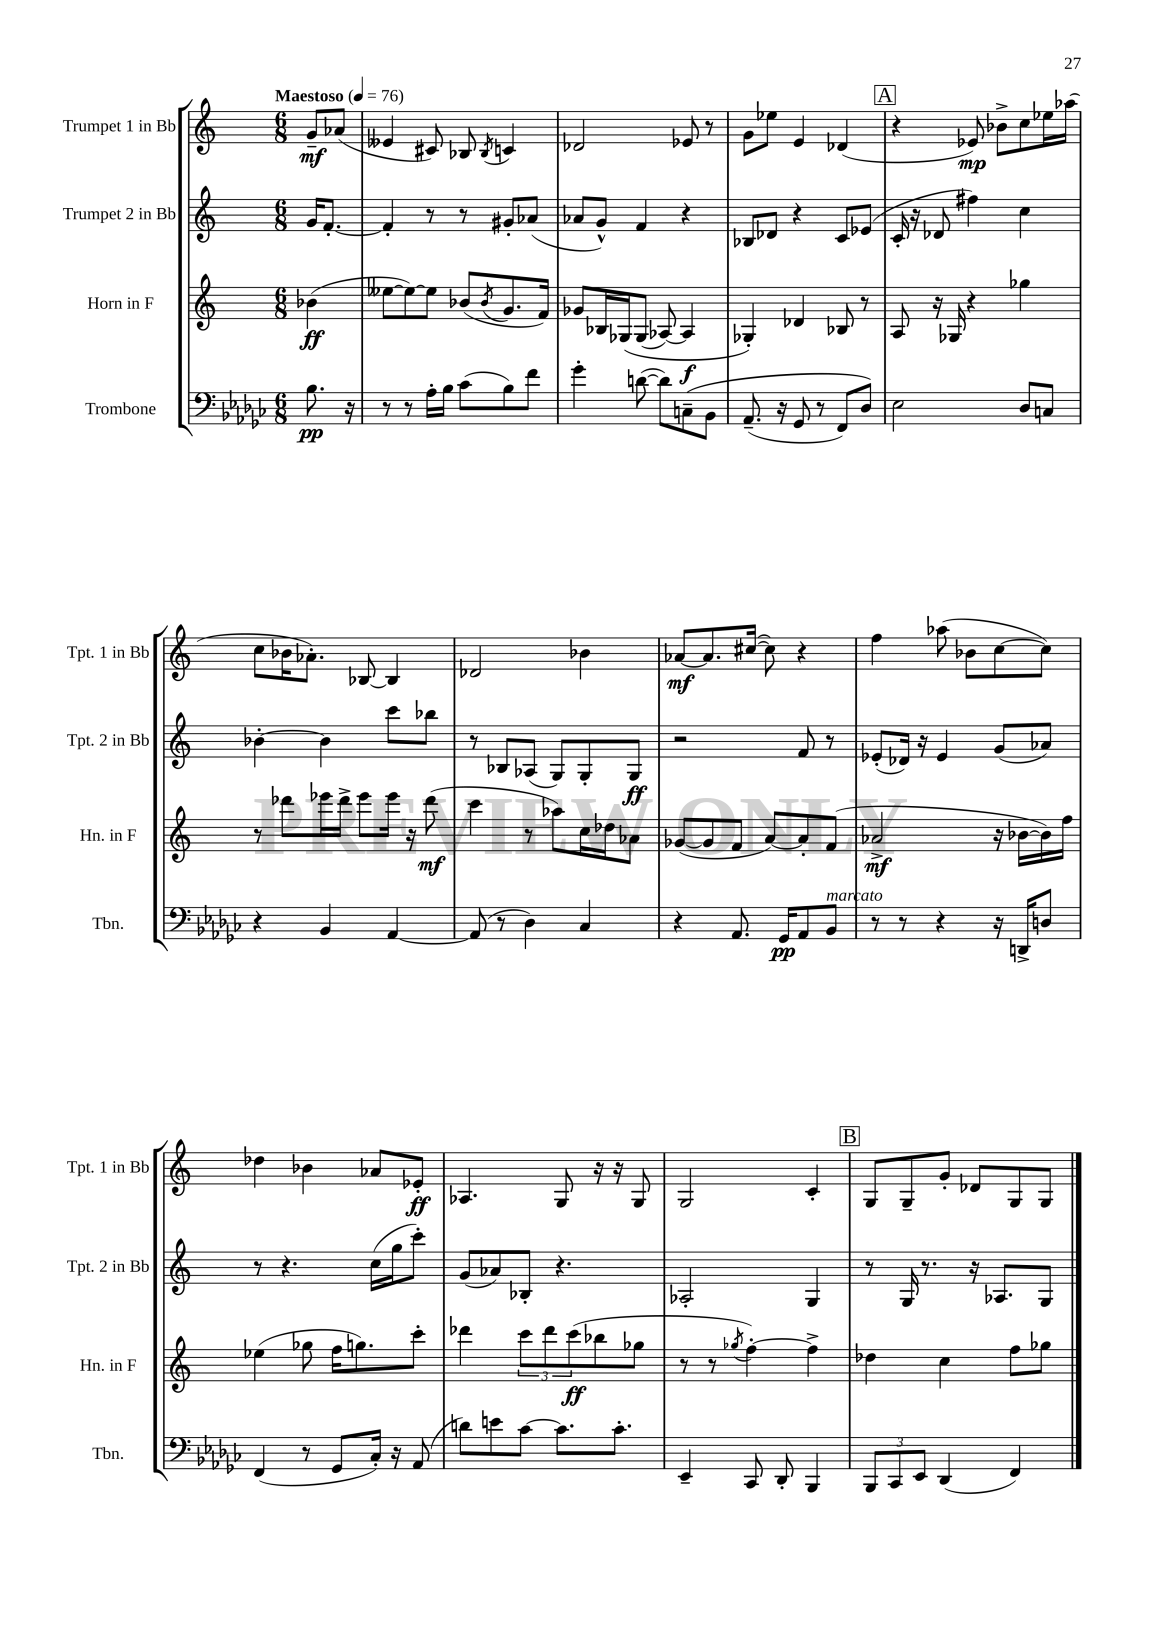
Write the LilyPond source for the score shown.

<<
\new StaffGroup <<
\new Staff = "s0" \with { instrumentName = "Trumpet 1 in Bb" shortInstrumentName = "Tpt. 1 in Bb" } {
    \clef treble \key c \major \numericTimeSignature \time 6/8 \partial 4 \tempo "Maestoso" 4 = 76
    g'8--\mf aes'8( |
    eeses'4 cis'8) bes8 \acciaccatura { bes8 } c'4 |
    des'2 ees'8 r8 |
    g'8 ees''8 e'4 des'4( |
    \mark \markup { \box "A" } r4 ees'8\mp) bes'8-> c''8 ees''16 aes''16( |
    c''8 bes'16 aes'8.-.) bes8~ bes4 |
    des'2 bes'4 |
    aes'8~\mf aes'8. cis''16~( cis''8) r4 |
    f''4 aes''8( bes'8 c''8~ c''8) |
    des''4 bes'4 aes'8 ees'8-.\ff |
    aes4. g8 r16 r16 g8 |
    g2 c'4-. |
    \mark \markup { \box "B" } g8 g8-- g'8-. des'8 g8 g8 \bar "|." |
}
\new Staff = "s1" \with { instrumentName = "Trumpet 2 in Bb" shortInstrumentName = "Tpt. 2 in Bb" } {
    \clef treble \key c \major \numericTimeSignature \time 6/8 \partial 4
    g'16 f'8.~-. |
    f'4-. r8 r8 gis'8-. aes'8( |
    aes'8 g'8-^) f'4 r4 |
    bes8 des'8 r4 c'8 ees'8( |
    \mark \markup { \box "A" } c'16-. r16 des'8 fis''4) c''4 |
    bes'4~-. bes'4 c'''8 bes''8 |
    r8 bes8 aes8( g8) g8-. g8\ff |
    r2 f'8 r8 |
    ees'8-.( des'16) r16 ees'4 g'8( aes'8) |
    r8 r4. c''16( g''16 c'''8-.) |
    g'8( aes'8) bes8-. r4. |
    aes2-. g4 |
    \mark \markup { \box "B" } r8 g16 r8. r16 aes8. g8 \bar "|." |
}
\new Staff = "s2" \with { instrumentName = "Horn in F" shortInstrumentName = "Hn. in F" } {
    \clef treble \key c \major \numericTimeSignature \time 6/8 \partial 4
    bes'4\ff( |
    eeses''8~ eeses''8~) eeses''8 bes'8( \acciaccatura { bes'8 } g'8. f'16) |
    ges'8 bes16 ges16\( ges8( aes8~) aes4\f |
    ges4-.\) des'4 bes8 r8 |
    \mark \markup { \box "A" } a8 r16 ges16 r4 ges''4 |
    r8 des'''8 ees'''16 des'''16-> ees'''8 ees'''16 r16 des'''8\mf( |
    c'''4 r8 aes''8) c''16 des''16 aes'8 |
    ges'8~( ges'8 f'8 a'8~) a'8-. f'8( |
    aes'2->\mf r16 bes'16~ bes'16) f''16 |
    ees''4( ges''8 f''16 g''8.) c'''8-. |
    des'''4 \tuplet 3/2 { c'''8 des'''8 c'''8\ff( } bes''8 ges''8 |
    r8 r8 \acciaccatura { ges''8 } f''4~-.) f''4-> |
    \mark \markup { \box "B" } des''4 c''4 f''8 ges''8 \bar "|." |
}
\new Staff = "s3" \with { instrumentName = "Trombone" shortInstrumentName = "Tbn." } {
    \clef bass \key ges \major \numericTimeSignature \time 6/8 \partial 4
    bes8.\pp r16 |
    r8 r8 aes16-. bes16 ces'8( bes8) f'8 |
    ges'4-. d'8~( d'8) c8--\( bes,8 |
    aes,8.--( r16 ges,8 r8 f,8) des8\) |
    \mark \markup { \box "A" } ees2 des8 c8 |
    r4 bes,4 aes,4~ |
    aes,8( r8 des4) ces4 |
    r4 aes,8. ges,16\pp aes,8 bes,8^\markup { \italic "marcato" } |
    r8 r8 r4 r16 d,16-> d8 |
    f,4( r8 ges,8 ces16-.) r16 aes,8( |
    d'8) e'8 ces'8~ ces'8. ces'8.-. |
    ees,4-- ces,8 des,8-. bes,,4 |
    \mark \markup { \box "B" } \tuplet 3/2 { bes,,8 ces,8 ees,8 } des,4( f,4) \bar "|." |
}
>>
>>
\layout { \context { \Score \remove "Bar_number_engraver" } }
